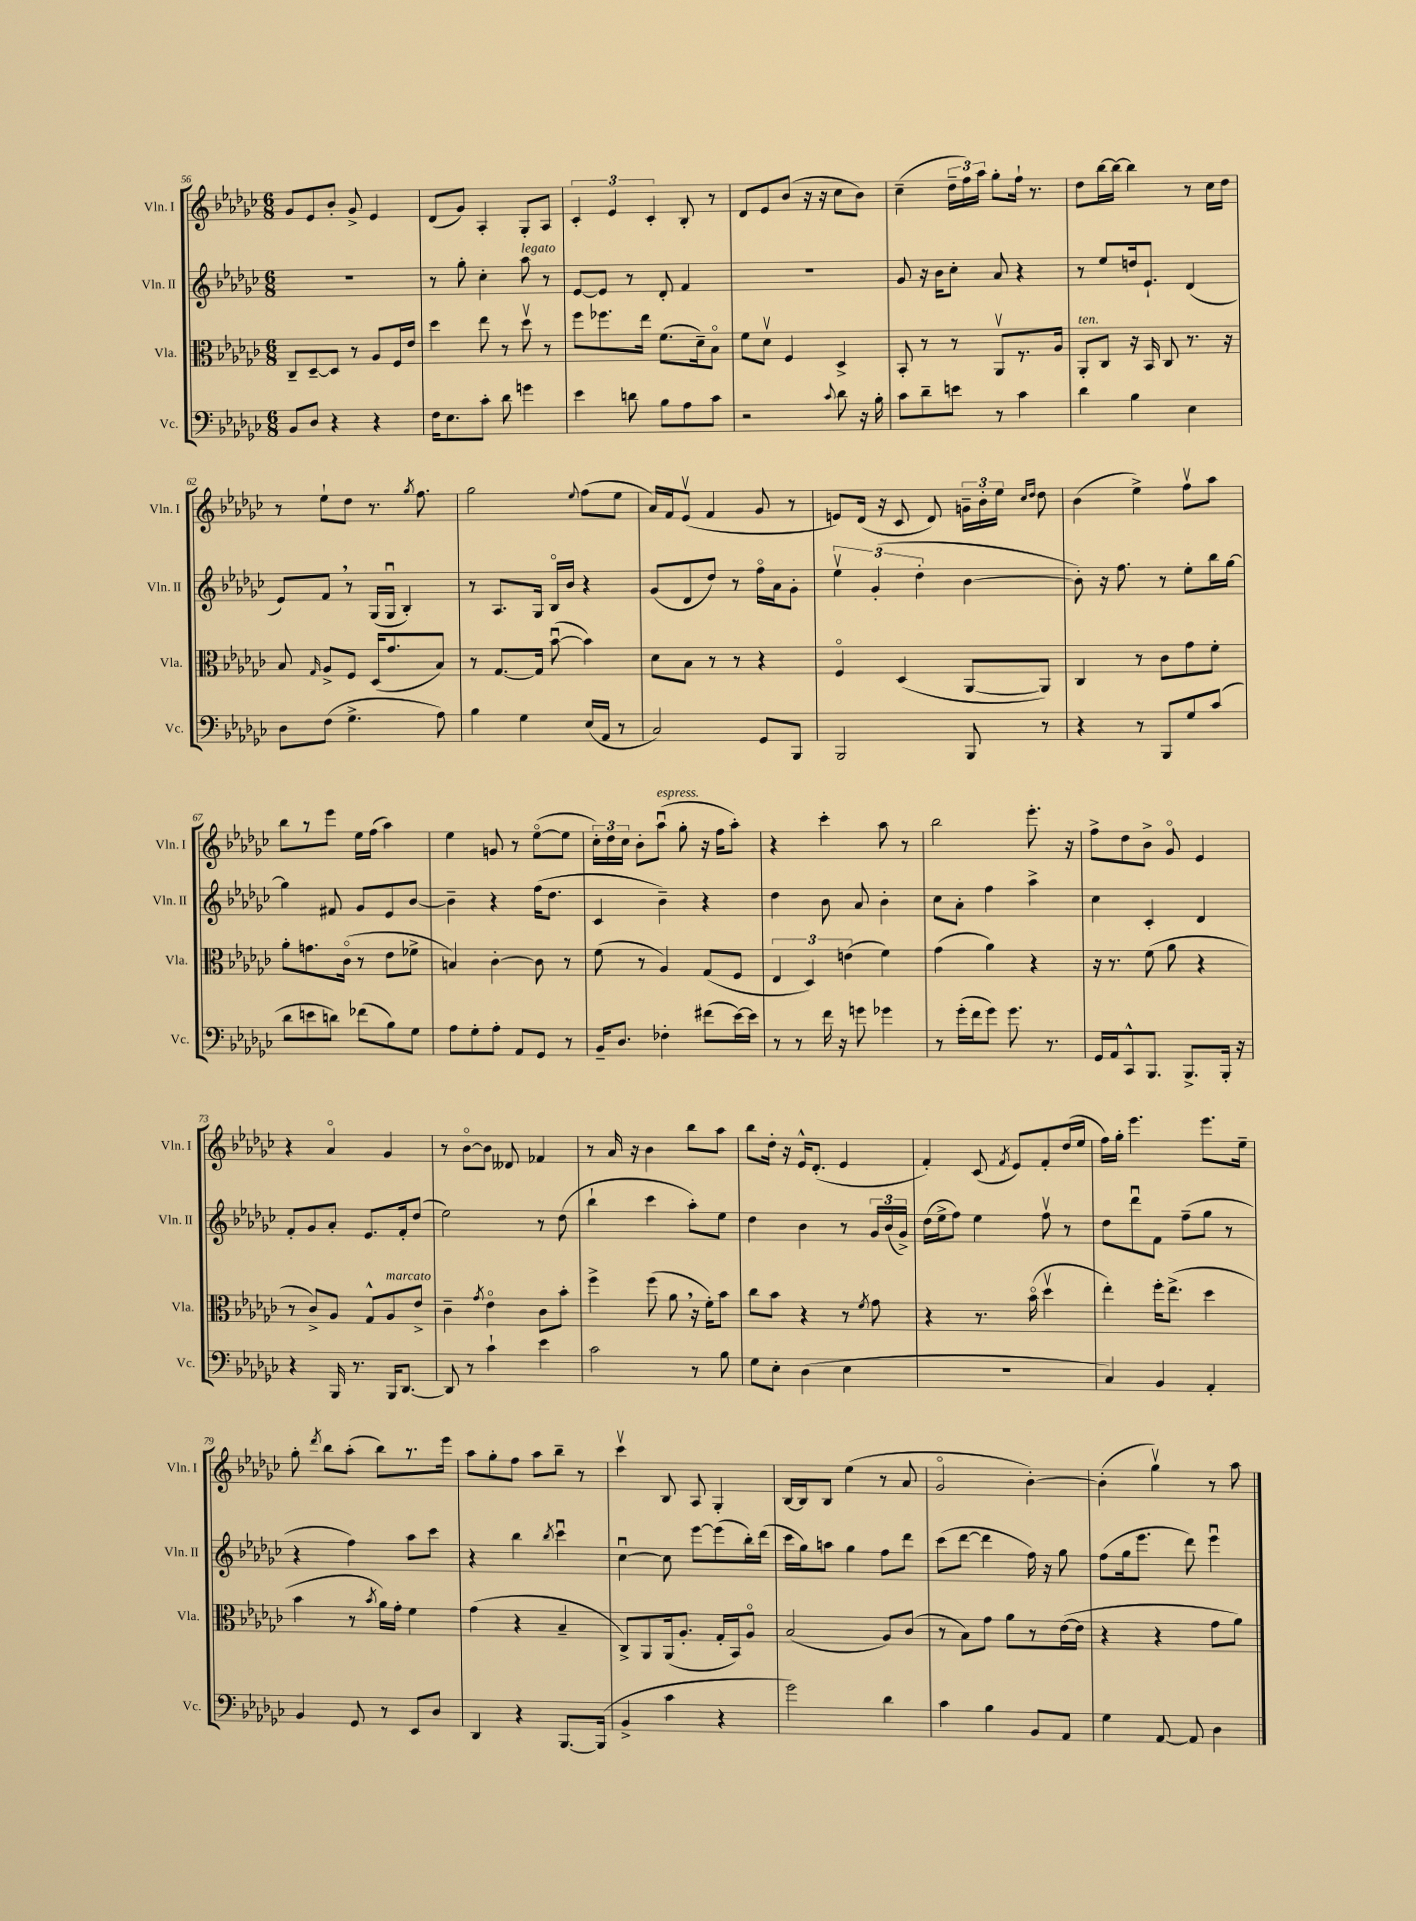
<<
\new StaffGroup <<
\new Staff = "s0" \with { instrumentName = "Vln. I" shortInstrumentName = "Vln. I" } {
    \clef treble \key ges \major \numericTimeSignature \time 6/8
    \autoBeamOff ges'8[ ees'8 bes'8]-. ges'8-> ees'4 |
    des'8[( ges'8]) aes4-. ges8[-. aes8] |
    \tuplet 3/2 { ces'4-. ees'4 ces'4-. } bes8-. r8 |
    des'8[ ees'8 bes'8]( r16 r16 ces''8[ bes'8]) |
    ces''4--( \tuplet 3/2 { des''16[-- f''16) aes''16] } ges''8[-. f''16]-! r8. |
    des''8[ bes''16~ bes''16]~ bes''4 r8 ces''16[ des''16] |
    r8 ees''8[-! des''8] r8. \acciaccatura { ges''8 } f''8. |
    ges''2 \appoggiatura { ees''8 } f''8[( ees''8] |
    aes'16[) f'16 ees'8]\upbow( f'4 ges'8 r8 |
    e'8[) des'16]( r16 ces'8 des'8) \tuplet 3/2 { g'16[-- bes'16-. ees''16] } \grace { ces''16[ des''16] } des''8 |
    bes'4( ees''4->) f''8[\upbow aes''8] |
    bes''8[ r8 ees'''8] ees''16[ f''16]( aes''4) |
    ees''4 g'8 r8 ees''8[~\flageolet( ees''8] |
    \tuplet 3/2 { ces''16[-.) des''16 ces''16] } bes'8[-. aes''8]\downbow^\markup { \italic "espress." }( ges''8-. r16 f''16[ aes''8]-.) |
    r4 ces'''4-. aes''8 r8 |
    bes''2 ees'''8.-. r16 |
    f''8[-> des''8 bes'8]-> ges'8\flageolet ees'4 |
    r4 aes'4\flageolet ges'4 |
    r8 bes'8[~\flageolet bes'8] deses'8 fes'4 |
    r8 aes'16 r16 bes'4 bes''8[ aes''8] |
    bes''8[ des''16]-. r16 ees'16[-^ des'8.]-.( ees'4 |
    f'4-.) ces'8( \acciaccatura { f'8 } ees'8[) f'8-. des''16( ees''16] |
    f''16[) ges''16]-. ees'''4. ees'''8.[ ees''16]-- |
    ges''8-. \acciaccatura { des'''8 } bes''8[ aes''8]-.( bes''8[) r8. ees'''16] |
    aes''8[ ges''8-. f''8] aes''8[ bes''8]-- r8 |
    ces'''4\upbow bes8 aes8 ges4-. |
    bes16[~ bes16 bes8] ees''4( r8 aes'8 |
    ges'2\flageolet bes'4~-.) |
    bes'4-.( ges''4\upbow) r8 aes''8 \bar "|." |
}
\new Staff = "s1" \with { instrumentName = "Vln. II" shortInstrumentName = "Vln. II" } {
    \clef treble \key ges \major \numericTimeSignature \time 6/8
    \autoBeamOff R2. |
    r8 ges''8-. ces''4-. aes''8^\markup { \italic "legato" } r8 |
    ees'8[~ ees'8] r8 des'8-. f'4 |
    R2. |
    ges'8 r16 bes'16[ ces''8]-. aes'8 r4 |
    r8 ees''8[ d''16 ees'8.]-! des'4( |
    ees'8[) f'8] \breathe r8 ges16[( ges16]\downbow bes4-.) |
    r8 aes8.[ ges16] bes16[\flageolet bes'16] r4 |
    ges'8[( des'8 des''8]) r8 f''16[\flageolet aes'16 ges'8]-. |
    \tuplet 3/2 { ees''4\upbow ges'4-.( des''4-. } bes'4~ |
    bes'8-.) r16 f''8. r8 ees''8[-. bes''16 ges''16]~ |
    ges''4 fis'8 ges'8[ ees'8 bes'8]~ |
    bes'4-- r4 f''16[( des''8.] |
    ces'4 bes'4--) r4 |
    des''4 bes'8 aes'8 bes'4-. |
    ces''8[ aes'8]-. f''4 aes''4-> |
    ces''4 ces'4-. des'4 |
    f'8[-. ges'8 aes'8]-. ees'8.[ f'16-. des''8]( |
    ees''2) r8 des''8( |
    bes''4-! ces'''4 aes''8[-.) ees''8] |
    des''4 bes'4 r8 \tuplet 3/2 { ges'16[ bes'16( ges'16]->) } |
    des''16[( ees''16-> f''8]) ees''4 f''8\upbow r8 |
    des''8[ des'''8\downbow f'8] f''8[--( ges''8] r8 |
    r4 f''4) aes''8[ ces'''8] |
    r4 bes''4 \acciaccatura { bes''8 } ces'''4\downbow |
    ces''4~\downbow ces''8 ees'''8[~ ees'''8( bes''16-.) des'''16]( |
    ces'''16[ ges''16) a''8] ges''4 f''8[ des'''8] |
    ces'''8[( des'''8]~ des'''4 f''16) r16 ges''8 |
    f''8[( ges''16 ees'''8.] des'''8) ees'''4\downbow \bar "|." |
}
\new Staff = "s2" \with { instrumentName = "Vla." shortInstrumentName = "Vla." } {
    \clef alto \key ges \major \numericTimeSignature \time 6/8
    \autoBeamOff ces8[-- des8~-- des8] r8 aes8[ f16 ees'16] |
    des''4 ees''8 r8 des''8\upbow r8 |
    f''8[ fes''8. ees''16] f'8.[( des'16--) bes8]\flageolet |
    f'8[ des'8]\upbow f4 des4-> |
    bes,8-. r8 r8 aes,8[\upbow r8. aes16] |
    aes,8[-.^\markup { \italic "ten." } ces8] r16 bes,16 ces8 r8. r16 |
    bes8 \grace { ges16 } aes8[-> f8] des16[( ges'8. bes8]) |
    r8 ges8.[~ ges16] bes'8~\downbow( bes'4) |
    des'8[ bes8] r8 r8 r4 |
    f4\flageolet des4( aes,8[~ aes,8]) |
    ces4 r8 ces'8[ ges'8 f'8]-. |
    aes'8[-. g'8. ces'16]\flageolet( r8 ees'8[ fes'8]-> |
    b4) ces'4~-. ces'8 r8 |
    f'8( r8 aes4) ges8[( f8] |
    \tuplet 3/2 { ees4 des4) e'4( } f'4) |
    ges'4( aes'4) r4 |
    r16 r8. f'8( aes'8 r4 |
    r8 ces'8[->) aes8] ges8[-^ aes8^\markup { \italic "marcato" } ees'8]-> |
    ces'4-- \acciaccatura { ges'8 } ees'4\flageolet ces'8[ bes'8]-. |
    f''4-> f''8( aes'8 \breathe r16 f'16[-.) bes'8] |
    ces''8[ bes'8] r4 r8 \acciaccatura { f'8 } ges'8 |
    r4 r8. bes'16\flageolet( des''4\upbow |
    ees''4-.) f''16[-. ees''8.]->( des''4 |
    bes'4 r8 \acciaccatura { bes'8 } aes'16[) ges'16]-. f'4 |
    ges'4( r4 bes4-- |
    ces8[->) aes,8 aes,16( aes8.]-. ges16[-. bes,16) aes8]\flageolet |
    bes2( aes8[) ces'8]( |
    r8 bes8[) ges'8] aes'8[ r8 ees'16~( ees'16] |
    r4 r4 ges'8[ aes'8]) \bar "|." |
}
\new Staff = "s3" \with { instrumentName = "Vc." shortInstrumentName = "Vc." } {
    \clef bass \key ges \major \numericTimeSignature \time 6/8
    \autoBeamOff bes,8[ des8] r4 r4 |
    f16[ ees8. ces'8]-. des'8 g'4 |
    ees'4 d'8 bes8[ aes8 ces'8] |
    r2 \appoggiatura { ces'8 } des'8 r16 bes16-. |
    ces'8[ des'8-- e'8] r8 ces'4 |
    des'4 bes4 ees4 |
    des8[ f8]( ges4.-> aes8) |
    bes4 ges4 ees16[( aes,16] r8 |
    ces2) ges,8[ bes,,8] |
    bes,,2 bes,,8 r8 |
    r4 r8 bes,,8[ ges8 ces'8]( |
    des'8[ e'8 d'8]) fes'8[( bes8) ges8] |
    aes8[ ges8-. aes8]-. aes,8[ ges,8] r8 |
    bes,16[-- des8.] fes4-. fis'8[( ees'16~) ees'16] |
    r8 r8 f'16 r16 g'8 ges'4 |
    r8 ges'16[-.( f'16 ges'8]) ges'8. r8. |
    ges,16[ aes,16 ces,8-^ bes,,8.] bes,,8.[-> bes,,16]-. r16 |
    r4 bes,,16 r8. bes,,16[ des,8.]~ |
    des,8 r8 ces'4-! ees'4 |
    ces'2 r8 bes8 |
    ges8[ ees8]-. des4( ees4 |
    R2. |
    ces4) bes,4 aes,4-. |
    bes,4 ges,8 r8 ees,8[ des8] |
    des,4 r4 bes,,8.[~ bes,,16]( |
    bes,4-> ces'4 r4 |
    ges'2) des'4 |
    ces'4 bes4 bes,8[ aes,8] |
    ges4 aes,8~ aes,8 des4 \bar "|." |
}
>>
>>
\layout { \context { \Score currentBarNumber = #56 } }
